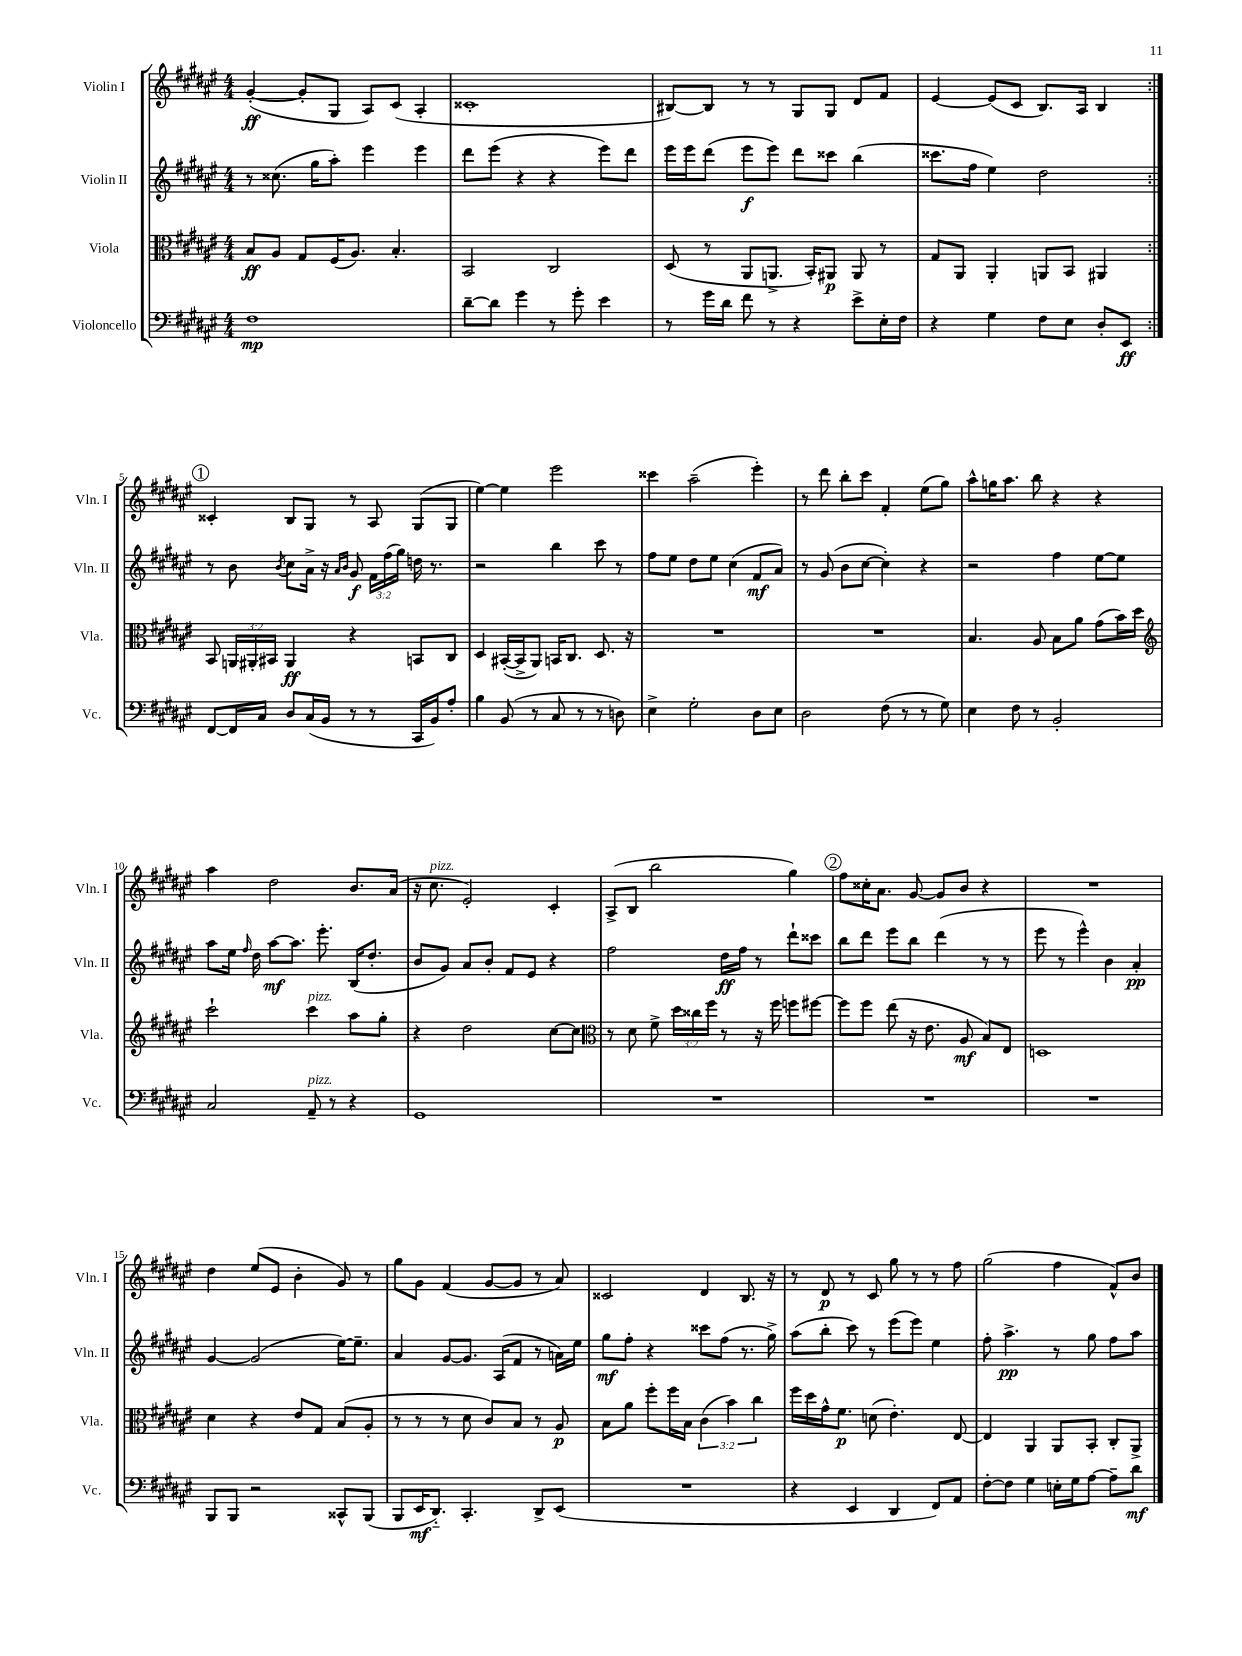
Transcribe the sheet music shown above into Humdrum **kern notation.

**kern	**kern	**kern	**kern
*staff4	*staff3	*staff2	*staff1
*clefF4	*clefC3	*clefG2	*clefG2
*k[f#c#g#d#a#e#]	*k[f#c#g#d#a#e#]	*k[f#c#g#d#a#e#]	*k[f#c#g#d#a#e#]
*M4/4	*M4/4	*M4/4	*M4/4
1F#	8B	8r	([4g#'
.	8A#	(8.cc##	.
.	8G#	.	8g#']
.	.	16gg#	.
.	(16F#	8aa#')	8G#
.	8.A#)	.	.
.	.	4eee#	8A#)
.	4.B'	.	(8c#
.	.	4eee#	4A#'
=	=	=	=
[8d#~	2BB	8ddd#	1c##'
8d#]	.	(8eee#	.
4g#	.	4r	.
8r	2C#	4r	.
8g#'	.	.	.
4e#	.	8eee#)	.
.	.	8ddd#	.
=	=	=	=
8r	(8D#	16eee#	[8B#)
.	.	16eee#	.
16g#	8r	(8ddd#	8B#]
16d#	.	.	.
8f#	8AA#	8eee#	8r
8r	8.AA^	8eee#)	8r
4r	.	8ddd#	8G#
.	16BB')	.	.
.	8AA#	8ccc##	8G#
8e#^	8AA#	(4bb	8d#
16E#'	8r	.	8f#
16F#	.	.	.
=	=	=	=
4r	8G#	8.ccc##	[4e#
.	8AA#	.	.
.	.	16ff#	.
4G#	4AA#'	4ee#)	(8e#]
.	.	.	8c#
8F#	8AA	2dd#	8.B)
8E#	8BB	.	.
.	.	.	16A#
8D#'	4AA#	.	4B
8EE#	.	.	.
=:|!	=:|!	=:|!	=:|!
[8FF#	8BB	8r	4c##'
16FF#]	24AA	8b	.
.	24AA#'	.	.
16C#	.	.	.
.	24BB#	.	.
.	.	8qb	.
8D#	4AA#	8cc#	8B
(16C#	.	16a#^	8G#
16BB	.	16r	.
.	.	16qqa#	.
.	.	16qqb	.
8r	4r	8g#	8r
8r	.	24f#	8A#
.	.	(24ff#	.
.	.	24gg#)	.
16CC#	8BB	16dd	(8G#
16BB)	.	8.r	.
8A#'	8C#	.	8G#
=	=	=	=
4B	4D#	2r	[4ee#)
(8BB	([16BB#'	.	4ee#]
.	16BB#^]	.	.
8r	8AA#)	.	.
8C#	16BB	4bb	2eee#
.	8.C#	.	.
8r	.	.	.
8r	8.D#	8ccc#	.
8D)	.	8r	.
.	16r	.	.
=	=	=	=
4E#^	1r	8ff#	4ccc##
.	.	8ee#	.
2G#'	.	8dd#	(2aa#~
.	.	8ee#	.
.	.	(4cc#	.
8D#	.	8f#	4eee#')
8E#	.	8a#)	.
=	=	=	=
2D#	1r	8r	8r
.	.	(8g#	8ddd#
.	.	8b	8bb'
.	.	[8cc#	8ccc#
(8F#	.	4cc#'])	4f#'
8r	.	.	.
8r	.	4r	(8ee#
8G#)	.	.	8gg#)
=	=	=	=
4E#	4.B	2r	8aa#^^
.	.	.	16gg
.	.	.	8.aa#
8F#	.	.	.
8r	8A#	.	8bb
2BB'	8B	4ff#	4r
.	8a#	.	.
.	(8g#	[8ee#	4r
.	16b)	8ee#]	.
.	16dd#	.	.
=	=	=	=
*	*clefG2	*	*
2C#	2ccc#`	8aa#	4aa#
.	.	16ee#	.
.	.	16qqff#	.
.	.	16dd#	.
.	.	[8aa#	2dd#
.	.	8.aa#]	.
8AA#~	4ccc#	.	.
.	.	8.eee#'	.
8r	.	.	.
4r	8aa#	(16B	8.b
.	.	8.dd#'	.
.	8gg#'	.	.
.	.	.	(16a#
=	=	=	=
1GG#	4r	8b	16r
.	.	.	8.cc#
.	.	8g#)	.
.	2dd#	8a#	2e#')
.	.	8b'	.
.	.	8f#	.
.	.	8e#	.
.	[8cc#	4r	4c#'
.	8cc#]	.	.
=	=	=	=
*	*clefC3	*	*
1r	8r	2ff#	(8A#^
.	8d#	.	8B
.	8f#^	.	2bb
.	24dd#	.	.
.	24cc##	.	.
.	24ff#	.	.
.	8r	16dd#	.
.	.	16ff#	.
.	16r	8r	.
.	16ff#	.	.
.	8ff	8ddd#`	4gg#)
.	[8ff#	8ccc##	.
=	=	=	=
1r	8ff#]	8bb	8ff#
.	8ff#	8ddd#	16cc##'
.	.	.	8.a#
.	(8ee#	8eee#	.
.	16r	8bb	[8g#
.	8.e#	.	.
.	.	(4ddd#	8g#]
.	8A#	.	8b
.	8B)	8r	4r
.	8E#	8r	.
=	=	=	=
1r	1D	8eee#	1r
.	.	8r	.
.	.	4eee#^^)	.
.	.	4b	.
.	.	4a#'	.
=	=	=	=
8BBB	4d#	[4g#	4dd#
8BBB	.	.	.
2r	4r	(2g#]	(8ee#
.	.	.	8e#
.	8e#	.	4b'
.	8G#	.	.
8CC##^^	(8B	[16ee#)	8g#)
.	.	8.ee#~]	.
(8BBB	8A#'	.	8r
=	=	=	=
8BBB	8r	4a#	8gg#
16EE#	8r	.	8g#
8.DD#'~)	.	.	.
.	8r	[8g#	(4f#
4.CC#'	8d#	8.g#]	.
.	8c#)	.	[8g#
.	.	(16A#	.
.	8B	8f#	8g#]
8DD#^	8r	8r	8r
(8EE#	8A#	16a)	8a#)
.	.	16ee#	.
=	=	=	=
1r	8B	8gg#	2c##
.	8a#	8ff#'	.
.	8ff#'	4r	.
.	16ff#	.	.
.	16B	.	.
.	(6c#	8ccc##	4d#
.	.	(8ff#	.
.	6b)	.	.
.	.	8.r	8.B
.	6cc#	.	.
.	.	16gg#^)	16r
=	=	=	=
4r	16ff#	(8aa#	8r
.	16dd#	.	.
.	16g#^^	8bb'	8d#
.	8.f#	.	.
4EE#	.	8ccc#)	8r
.	(8d	8r	8c#
4DD#	4.e#')	(8eee#	8gg#
.	.	8eee#)	8r
8FF#)	.	4ee#	8r
8AA#	[8E#	.	8ff#
=	=	=	=
[8F#'	4E#]	8ff#'	(2gg#
8F#]	.	4.aa#^	.
4G#	4AA#	.	.
16E'	8AA#	8r	4ff#
16G#	.	.	.
[8A#	8BB'	8gg#	.
8A#~]	8C#'	8ff#	8f#^^)
8d#	8AA#^	8aa#	8b
==	==	==	==
*-	*-	*-	*-
